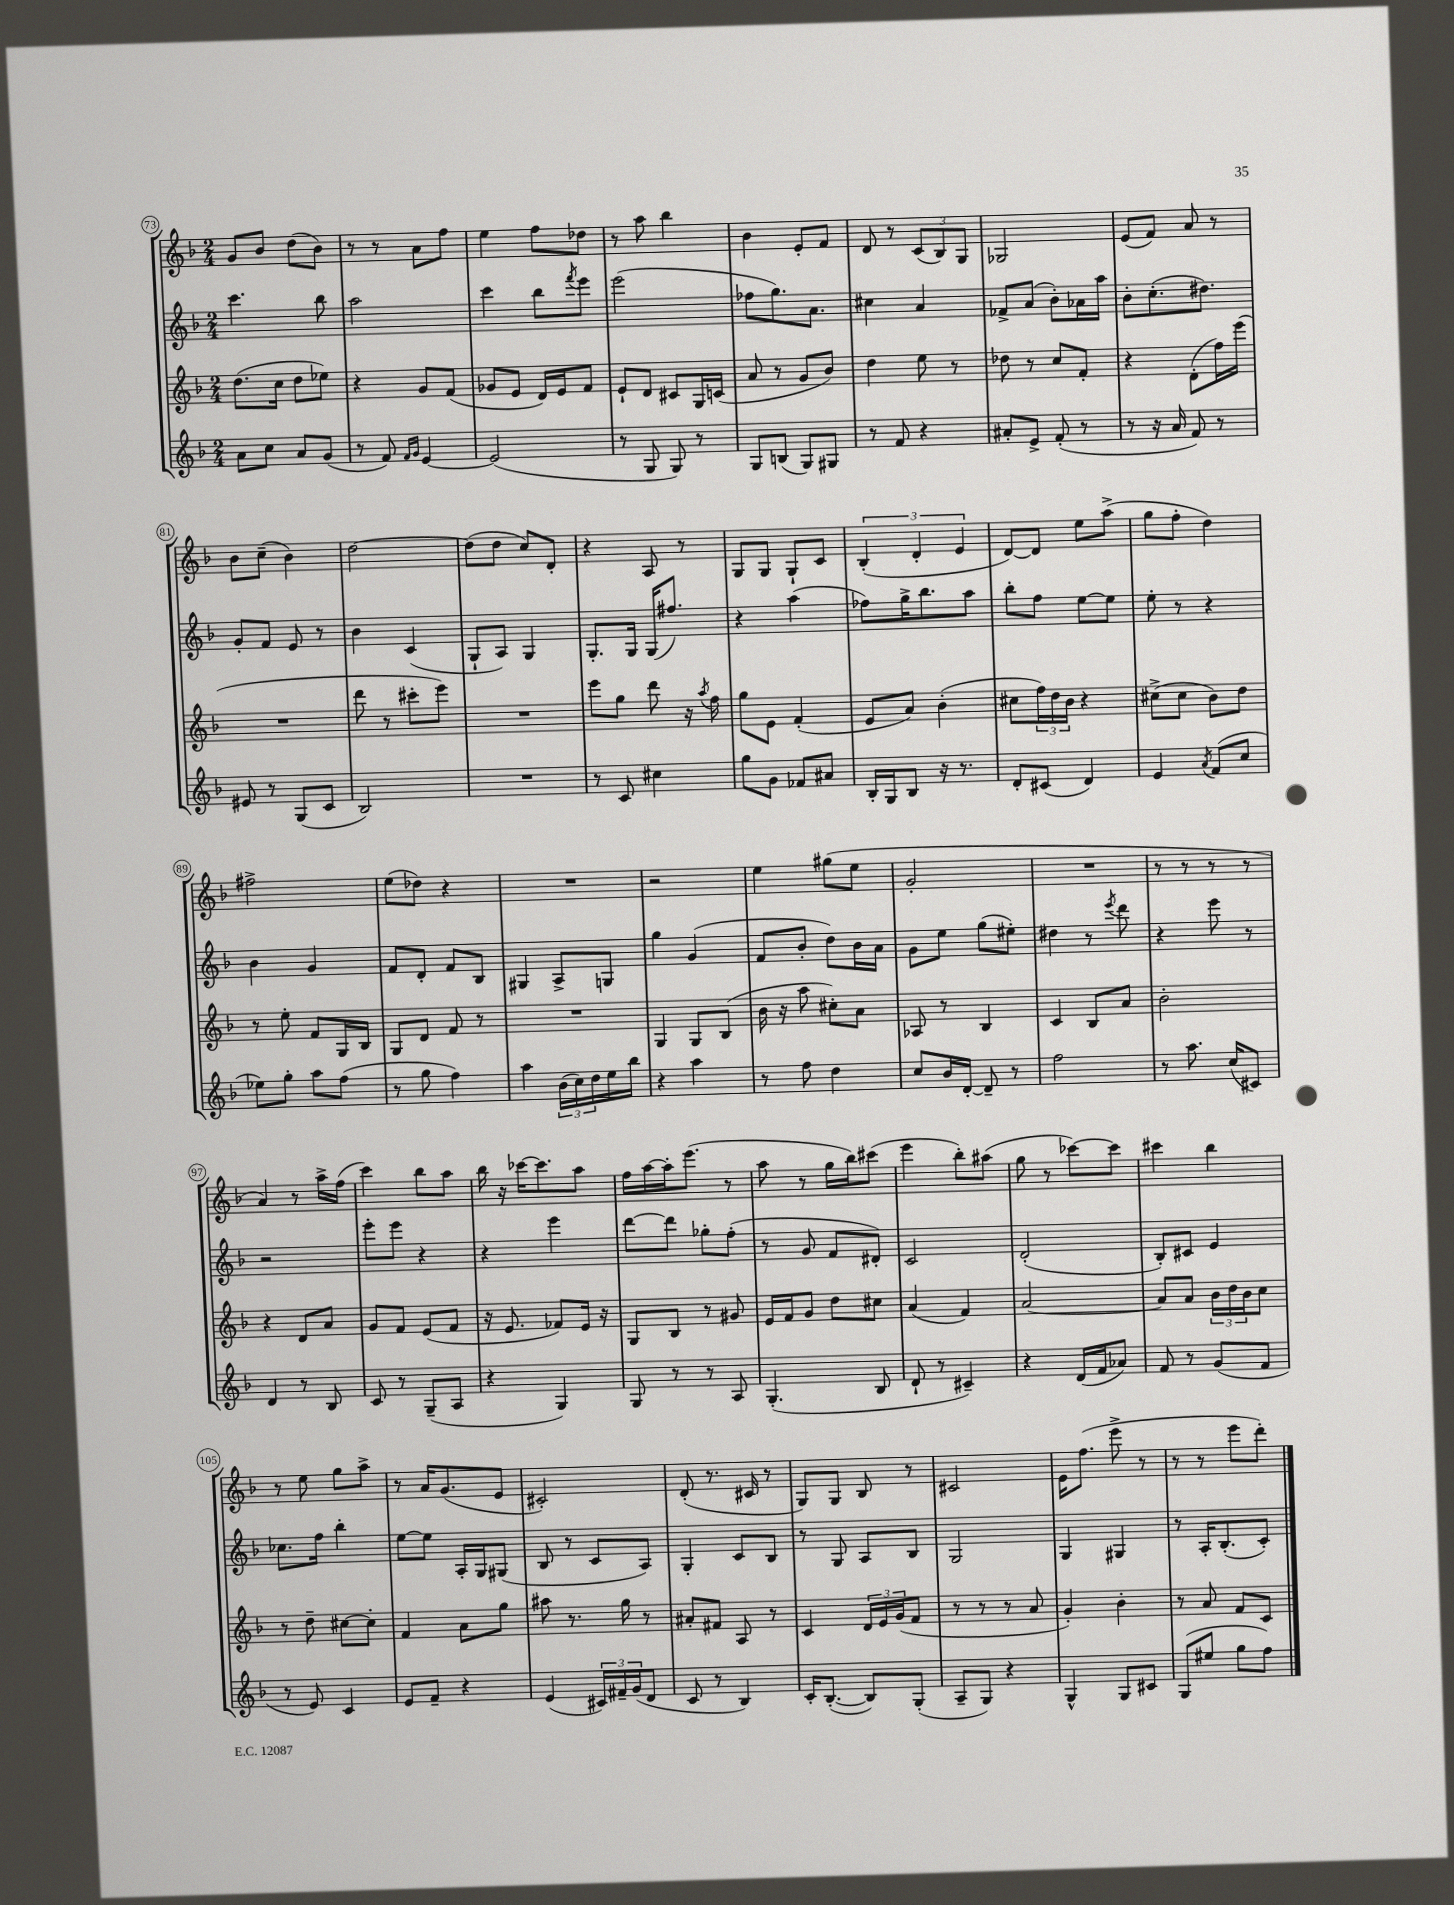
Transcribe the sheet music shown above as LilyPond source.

<<
\new StaffGroup <<
\new Staff = "s0" {
    \clef treble \key f \major \numericTimeSignature \time 2/4
    g'8 bes'8 d''8( bes'8) |
    r8 r8 a'8 f''8 |
    e''4 f''8 des''8 |
    r8 a''8 bes''4 |
    bes'4 e'8-. f'8 |
    d'8 r8 \tuplet 3/2 { c'8( bes8) g8 } |
    ges2 |
    e'8( f'8) a'8 r8 |
    bes'8 c''8--( bes'4) |
    d''2~ |
    d''8( d''8 c''8) d'8-. |
    r4 a8 r8 |
    g8 g8 g8-! c'8 |
    \tuplet 3/2 { bes4-.( d'4-. e'4 } |
    d'8~) d'8 e''8 a''8->( |
    g''8 f''8-. d''4) |
    fis''2-> |
    e''8( des''8) r4 |
    R2 |
    r2 |
    e''4 gis''8( e''8 |
    g'2-. |
    R2 |
    r8 r8 r8 r8 |
    a'4) r8 a''16-> f''16( |
    c'''4) bes''8 a''8 |
    bes''16 r16 ces'''16~ ces'''8. a''8 |
    f''16 a''16~ a''16-. e'''8.( r8 |
    a''8 r8 g''16 bes''16) cis'''8( |
    e'''4 bes''8-.) ais''8( |
    g''8 r8 ces'''8~) ces'''8 |
    cis'''4 bes''4 |
    r8 e''8 g''8 a''8-> |
    r8 a'16 g'8.( e'8 |
    cis'2-.) |
    d'8-.( r8. cis'16 r8 |
    g8) g8 bes8 r8 |
    cis'2 |
    e'16 f''8.( e'''8-> r8 |
    r8 r8 e'''8 d'''8-.) \bar "|." |
}
\new Staff = "s1" {
    \clef treble \key f \major \numericTimeSignature \time 2/4
    c'''4. bes''8 |
    a''2 |
    c'''4 bes''8 \acciaccatura { f'''8 } e'''8 |
    e'''2( |
    fes''8 g''8.) a'8. |
    cis''4 a'4 |
    fes'8-> a'8( bes'8-.) aes'16 a''16 |
    bes'8-. c''8.-.( dis''8.) |
    g'8-. f'8 e'8 r8 |
    bes'4 c'4( |
    g8-! a8) g4 |
    g8.-. g16 g16( fis''8.) |
    r4 a''4( |
    fes''8) g''16-> bes''8. a''8 |
    bes''8-. f''8 e''8~ e''8 |
    e''8-. r8 r4 |
    bes'4 g'4 |
    f'8 d'8-. f'8 bes8 |
    gis4 a8-> g8 |
    g''4 g'4( |
    f'8 bes'8-. d''8) bes'16 a'16 |
    g'8 e''8 g''8( eis''8-.) |
    dis''4 r8 \acciaccatura { e'''8 } d'''8 |
    r4 e'''8 r8 |
    r2 |
    e'''8-. e'''8 r4 |
    r4 e'''4 |
    d'''8~ d'''8 ges''8-. f''8-.( |
    r8 g'8 f'8 dis'8-.) |
    c'2 |
    d'2-.( |
    bes8-.) cis'8 e'4 |
    ces''8. f''16 bes''4-. |
    e''8~ e''8 a16-. g16 gis8( |
    bes8 r8 c'8 a8) |
    g4-. c'8 bes8 |
    r8 g8 a8 bes8 |
    g2 |
    g4 gis4 |
    r8 a16-. bes8.-.( c'8-.) \bar "|." |
}
\new Staff = "s2" {
    \clef treble \key f \major \numericTimeSignature \time 2/4
    d''8.( c''16 d''8 ees''8) |
    r4 g'8 f'8( |
    ges'8 e'8 d'16) e'16 f'8 |
    e'8-! d'8 cis'8 g16 c'16( |
    a'8 r8 g'8 bes'8) |
    d''4 e''8 r8 |
    des''8 r8 c''8 f'8-. |
    r4 d'8-.( f''16) e'''16( |
    R2 |
    d'''8 r8 cis'''8-. e'''8) |
    R2 |
    e'''8 g''8 d'''8 r16 \acciaccatura { a''8 } f''16 |
    g''8 e'8 f'4-.( |
    e'8 a'8) bes'4-.( |
    cis''8 \tuplet 3/2 { f''16) d''16 bes'16 } r4 |
    cis''8->( cis''8 bes'8) d''8 |
    r8 e''8-. f'8 g16 bes16 |
    g8 d'8 f'8 r8 |
    R2 |
    g4 g8 bes8( |
    bes'16 r16 a''8 cis''8-.) a'8 |
    aes8 r8 bes4 |
    c'4 bes8 a'8 |
    bes'2-. |
    r4 d'8 a'8 |
    g'8 f'8 e'8( f'8 |
    r16 e'8. fes'8) e'16 r16 |
    g8 bes8 r8 gis'8 |
    e'16 f'16 g'8 d''8 cis''8 |
    a'4( f'4) |
    a'2~ |
    a'8 a'8 \tuplet 3/2 { bes'16 d''16 bes'16 } c''8 |
    r8 d''8-- cis''8~ cis''8-. |
    f'4 a'8 g''8 |
    ais''8 r8. g''16 r8 |
    ais'8-. fis'8 a8 r8 |
    c'4 \tuplet 3/2 { d'16 e'16 g'16( } f'8 |
    r8 r8 r8 a'8 |
    g'4-.) bes'4-. |
    r8 a'8 f'8 c'8 \bar "|." |
}
\new Staff = "s3" {
    \clef treble \key f \major \numericTimeSignature \time 2/4
    a'8 c''8 a'8 g'8( |
    r8 f'8) \grace { f'16 g'16 } e'4~ |
    e'2( |
    r8 g8 g8) r8 |
    g8 b8( g8) gis8 |
    r8 f'8 r4 |
    ais'8-. e'8-> f'8-.( r8 |
    r8 r16 a'16 f'8) r8 |
    eis'8 r8 g8( c'8 |
    bes2) |
    R2 |
    r8 c'8 cis''4 |
    g''8 g'8 fes'8 ais'8 |
    bes16-. g16 bes8 r16 r8. |
    d'8-. cis'8( d'4) |
    e'4 \acciaccatura { a'8 } f'8( c''8 |
    ees''8) g''8-. a''8 f''8( |
    r8 g''8 f''4) |
    a''4 \tuplet 3/2 { bes'16( c''16) d''16 } e''16 bes''16 |
    r4 a''4 |
    r8 f''8 d''4 |
    c''8 bes'16 d'16~-. d'8-- r8 |
    f''2 |
    r8 a''8. c''16( cis'8) |
    d'4 r8 bes8 |
    c'8 r8 g8--( a8 |
    r4 g4) |
    g8 r8 r8 a8 |
    g4.-.( bes8 |
    d'8-! r8 cis'4--) |
    r4 d'16( f'16 aes'8) |
    f'8 r8 g'8( f'8 |
    r8 e'8) c'4 |
    e'8 f'8-- r4 |
    e'4( \tuplet 3/2 { cis'16) fis'16-- g'16( } d'8 |
    c'8 r8 bes4) |
    c'16-. bes8.~-.( bes8) g8-.( |
    a8-- g8) r4 |
    g4-^ g8 cis'8 |
    g8( eis''8 g''8 f''8) \bar "|." |
}
>>
>>
\layout { \context { \Score currentBarNumber = #73 \override BarNumber.stencil = #(make-stencil-circler 0.1 0.3 ly:text-interface::print) } }
